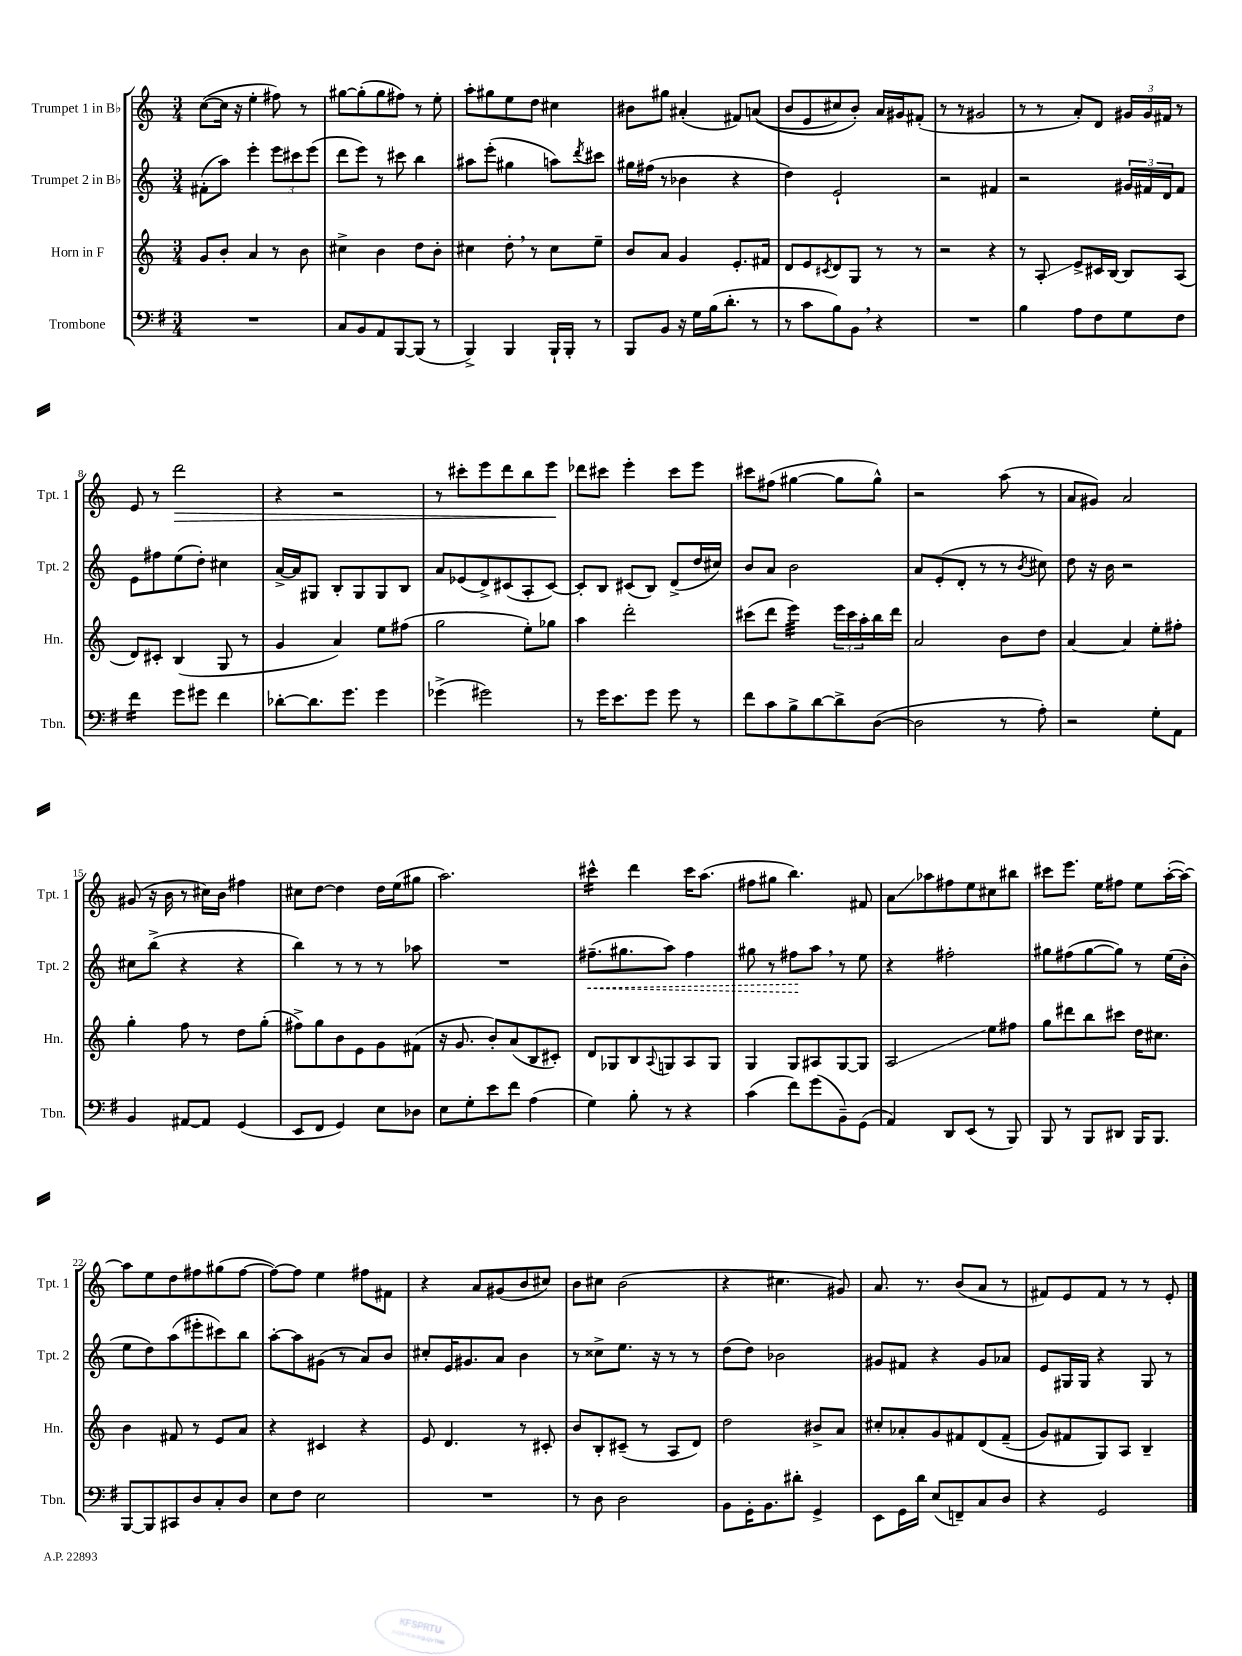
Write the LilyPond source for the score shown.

<<
\new StaffGroup <<
\new Staff = "s0" \with { instrumentName = "Trumpet 1 in Bb" shortInstrumentName = "Tpt. 1" } {
    \clef treble \key c \major \numericTimeSignature \time 3/4
    c''8~( c''16 r16 e''4-. fis''8) r8 |
    gis''8~ gis''8-.( gis''8 fis''8) r8 e''8-. |
    a''8-. gis''8 e''8 d''8 cis''4 |
    bis'8 gis''8 ais'4-.( fis'8) a'8(\( |
    b'8 e'8 cis''8) b'8-.\) a'16 gis'16 fis'8-.( |
    r8 r8 gis'2 |
    r8 r8 a'8-.) d'8 \tuplet 3/2 { gis'16 gis'16 fis'16 } r8 |
    e'8 r8 d'''2\> |
    r4 r2 |
    r8 cis'''8-. e'''8 d'''8 b''8 e'''8\! |
    des'''8 cis'''8 e'''4-. cis'''8 e'''8 |
    cis'''8 fis''8( gis''4~ gis''8 gis''8-^) |
    r2 a''8( r8 |
    a'8 gis'8) a'2 |
    gis'8( r16 b'16 r8 cis''16) b'16 fis''4 |
    cis''8 d''8~ d''4 d''16 e''16( gis''8 |
    a''2.) |
    cis'''4:16-^ d'''4 cis'''16 a''8.( |
    fis''8 gis''8 b''4.) fis'8 |
    a'8\glissando aes''8 fis''8 e''8 cis''8 bis''8 |
    cis'''8 e'''8. e''16 fis''8 e''8 a''16~-.( a''16~) |
    a''8 e''8 d''8 fis''8 gis''8( fis''8~ |
    fis''8~) fis''8 e''4 fis''8 fis'8 |
    r4 a'8 gis'8( b'8 cis''8) |
    b'8 cis''8 b'2( |
    r4 cis''4. gis'8) |
    a'8. r8. b'8( a'8 r8 |
    fis'8) e'8 fis'8 r8 r8 e'8-. \bar "|." |
}
\new Staff = "s1" \with { instrumentName = "Trumpet 2 in Bb" shortInstrumentName = "Tpt. 2" } {
    \clef treble \key c \major \numericTimeSignature \time 3/4
    fis'8-.( a''8) e'''4-. \tuplet 3/2 { e'''8 cis'''8 e'''8( } |
    d'''8 e'''8) r8 cis'''8 b''4 |
    ais''8 e'''8-.( gis''4 a''8) \acciaccatura { d'''8 } cis'''8 |
    gis''16 fis''16( r8 bes'4 r4 |
    d''4) e'2-! |
    r2 fis'4 |
    r2 \tuplet 3/2 { gis'16 fis'16 d'16 } fis'8 |
    e'8 fis''8 e''8( d''8-.) cis''4 |
    a'16~-> a'16 gis8 b8-. gis8 gis8 b8 |
    a'8 ees'8( d'8->) cis'8( a8-. cis'8~) |
    cis'8-. b8 cis'8( b8) d'8->( d''16 cis''16) |
    b'8 a'8 b'2 |
    a'8 e'8-.( d'8-. r8 r8 \acciaccatura { b'8 } cis''8) |
    d''8 r16 b'16 r2 |
    cis''8 b''8->( r4 r4 |
    b''4) r8 r8 r8 aes''8 |
    R2. |
    \once \override Hairpin.style = #'dashed-line fis''8.--\<( gis''8. a''8) fis''4 |
    gis''8 r8 fis''8\! a''8 \breathe r8 e''8 |
    r4 fis''2-. |
    gis''8 fis''8( gis''8~ gis''8) r8 e''16( b'16-. |
    e''8 d''8) a''8( eis'''8-. cis'''8) b''8 |
    a''8~-. a''8 gis'8( r8 a'8) b'8 |
    cis''8-. e'16 gis'8. a'8 b'4 |
    r8 cisis''8-> e''8. r16 r8 r8 |
    d''8( d''8) bes'2 |
    gis'8 fis'8 r4 gis'8 aes'8 |
    e'8 gis16 gis16 r4 gis8 r8 \bar "|." |
}
\new Staff = "s2" \with { instrumentName = "Horn in F" shortInstrumentName = "Hn." } {
    \clef treble \key c \major \numericTimeSignature \time 3/4
    g'8 b'8-. a'4 r8 b'8 |
    cis''4-> b'4 d''8 b'8-. |
    cis''4 d''8-. \breathe r8 cis''8 e''8-- |
    b'8 a'8 g'4 e'8.-. fis'16 |
    d'8 e'8 \acciaccatura { cis'8 } d'8 g8 r8 r8 |
    r2 r4 |
    r8 a8-.\glissando e'8-> cis'16 b16~ b8 a8( |
    d'8) cis'8-. b4( g8 r8 |
    g'4 a'4) e''8 fis''8( |
    g''2 e''8-.) ges''8 |
    a''4 d'''2-. |
    cis'''8( d'''8 e'''4:32) \tuplet 3/2 { e'''16 cis'''16 a''16-. } b''16 d'''16 |
    a'2 b'8 d''8 |
    a'4~ a'4 e''8-. fis''8-. |
    g''4-. f''8 r8 d''8 g''8-.( |
    fis''8->) g''8 b'8 e'8 g'8 fis'8( |
    r16 g'8. b'8-.) a'8( b8 cis'8-.) |
    d'8 ges8 b8 \appoggiatura { a8 } g8 a8 g8 |
    g4 g8 ais8 g8~ g8 |
    a2\glissando e''8 fis''8 |
    g''8 dis'''8 b''8 cis'''8 d''16 cis''8. |
    b'4 fis'8 r8 e'8 a'8 |
    r4 cis'4 r4 |
    e'8 d'4. r8 cis'8-. |
    b'8 b8-. cis'8--( r8 a8 d'8) |
    d''2 bis'8-> a'8 |
    cis''8-. aes'8-. g'8 fis'8 d'8\( fis'8--( |
    g'8) fis'8 g8\) a8 b4-- \bar "|." |
}
\new Staff = "s3" \with { instrumentName = "Trombone" shortInstrumentName = "Tbn." } {
    \clef bass \key g \major \numericTimeSignature \time 3/4
    R2. |
    c8 b,8 a,8 b,,8~ b,,8( r8 |
    b,,4->) b,,4 b,,16-! b,,16-. r8 |
    b,,8 b,8 r16 g16 b16( d'8.-. r8 |
    r8 c'8 b8) b,8 \breathe r4 |
    R2. |
    b4 a8 fis8 g8 fis8 |
    fis'4:16 g'8 gis'8 fis'4 |
    des'8~-. des'8. g'8. g'4 |
    ges'4->( gis'2) |
    r8 g'16 e'8. g'8 g'8 r8 |
    fis'8 c'8 b8-> d'8~ d'8-> d8~( |
    d2 r8 a8-.) |
    r2 g8-. a,8 |
    b,4 ais,8~ ais,8 g,4( |
    e,8 fis,8 g,4) e8 des8 |
    e8 g8-. e'8 fis'8 a4( |
    g4) b8-. r8 r4 |
    c'4( fis'8) g'8( b,8--) g,8( |
    a,4) d,8 e,8( r8 b,,8) |
    b,,8 r8 b,,8 dis,8 b,,16 b,,8. |
    b,,8~ b,,8 cis,8 d8 c8-. d8 |
    e8 fis8 e2 |
    R2. |
    r8 d8 d2 |
    b,8 g,16-. b,8. dis'8-. g,4-> |
    e,8 g,16 d'16 e8( f,8--) c8 d8 |
    r4 g,2 \bar "|." |
}
>>
>>
